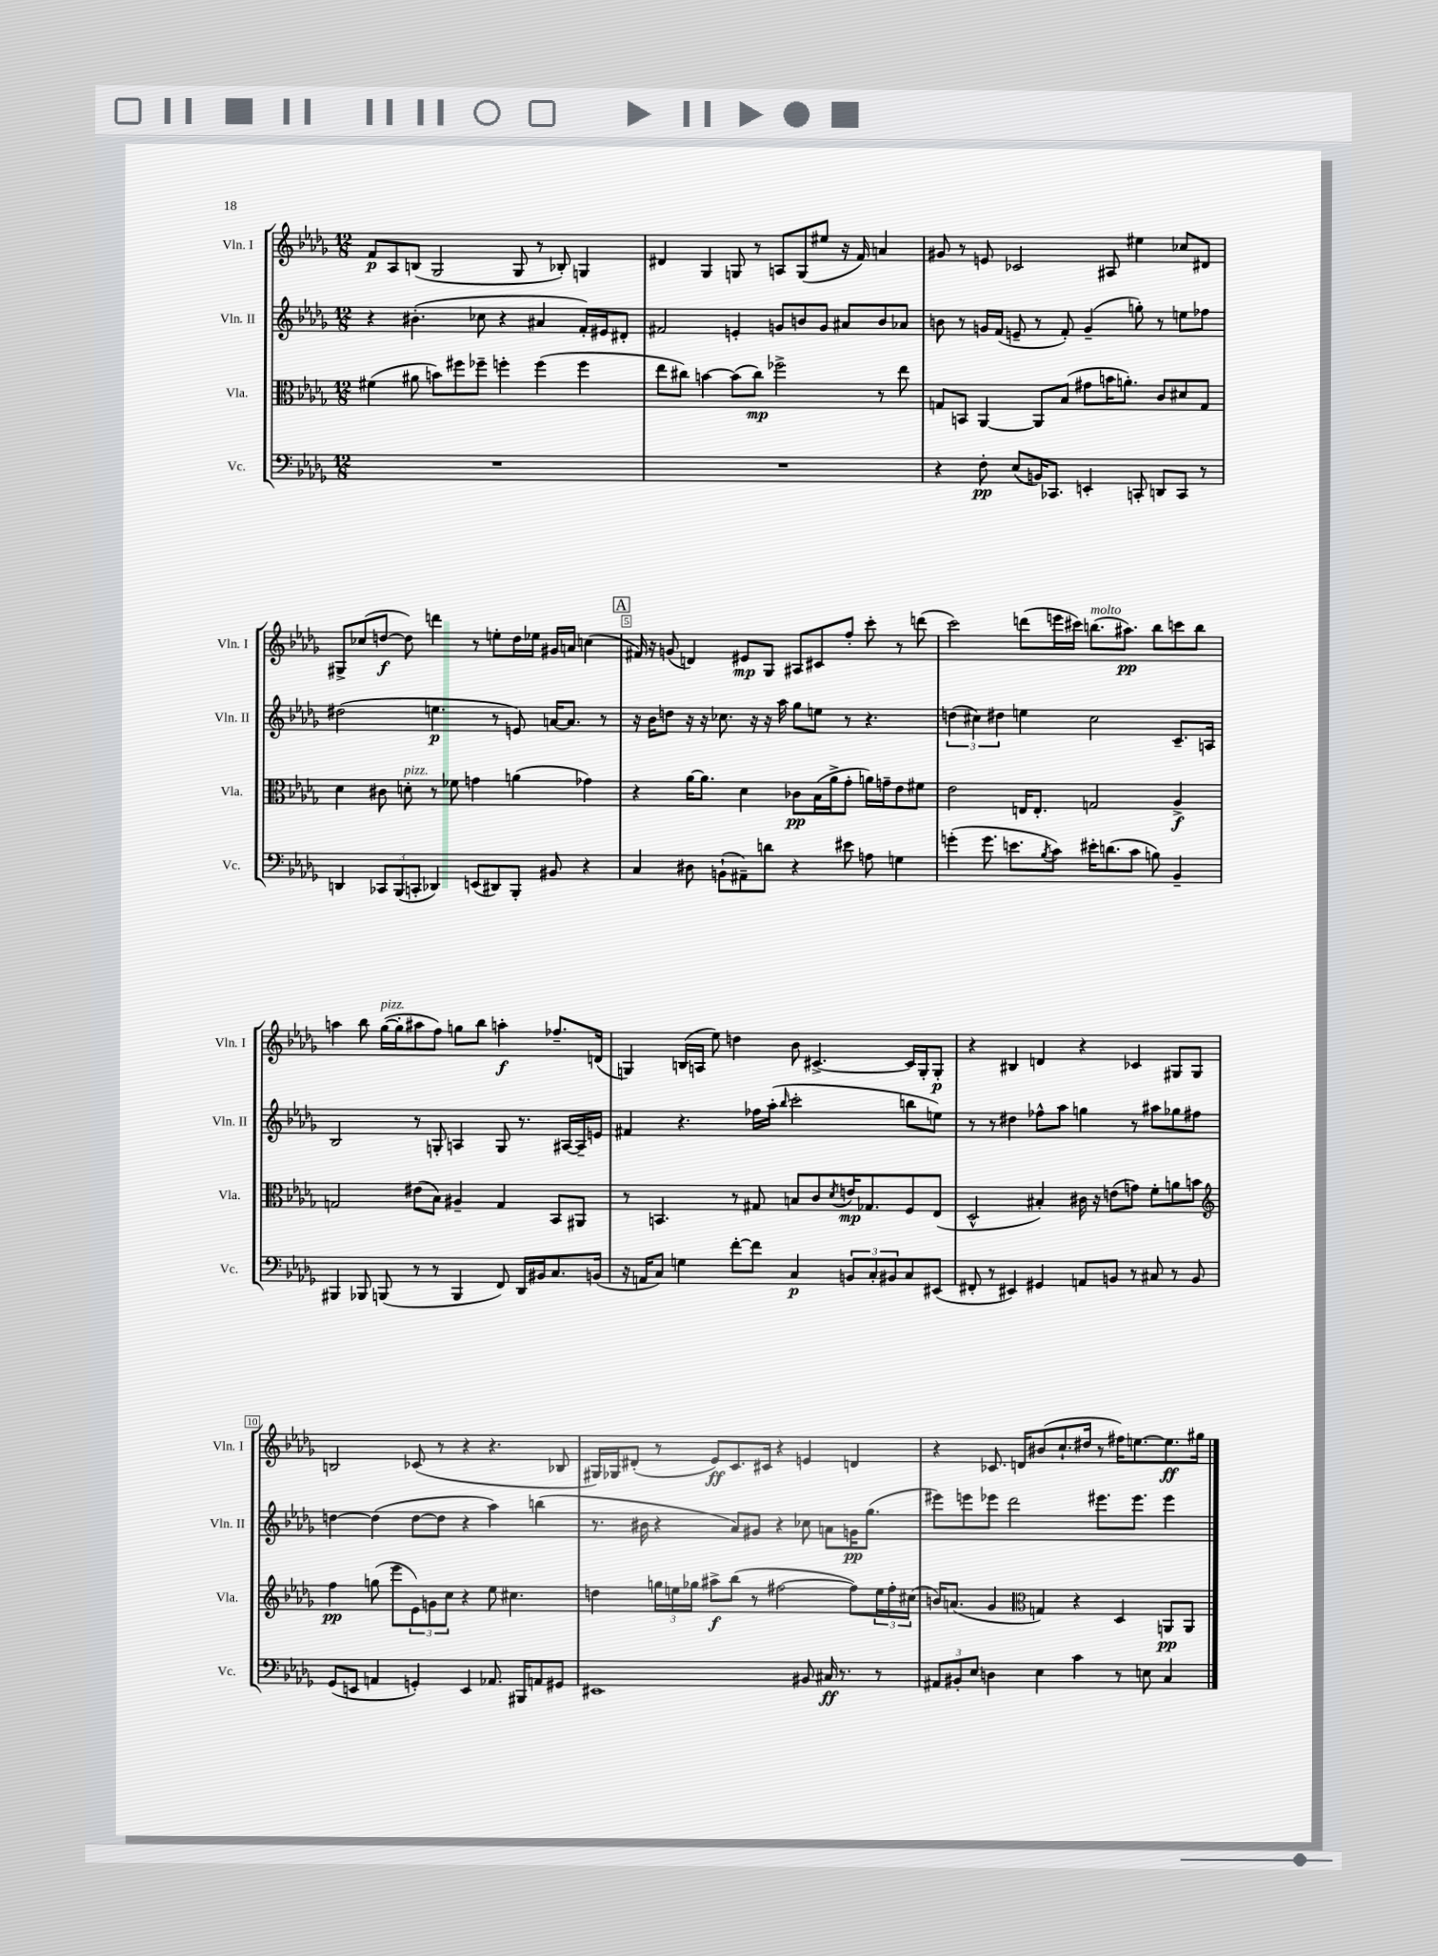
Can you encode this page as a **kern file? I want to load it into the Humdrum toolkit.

**kern	**dynam	**kern	**dynam	**kern	**dynam	**kern	**dynam
*part4	*part4	*part3	*part3	*part2	*part2	*part1	*part1
*staff4	*staff4	*staff3	*staff3	*staff2	*staff2	*staff1	*staff1
*I"Vc.	*	*I"Vla.	*	*I"Vln. II	*	*I"Vln. I	*
*I'Vc.	*	*I'Vla.	*	*I'Vln. II	*	*I'Vln. I	*
*clefF4	*	*clefC3	*	*clefG2	*	*clefG2	*
*k[b-e-a-d-g-]	*	*k[b-e-a-d-g-]	*	*k[b-e-a-d-g-]	*	*k[b-e-a-d-g-]	*
*M12/8	*	*M12/8	*	*M12/8	*	*M12/8	*
=1	=1	=1	=1	=1	=1	=1	=1
1.r	.	(4f#X\	.	4r	.	8f/L	p
.	.	.	.	.	.	8A-/	.
.	.	8a#X\	.	(4.b#X'\	.	(8Bn/J	.
.	.	8bn\L)	.	.	.	2G-/	.
.	.	8ff#X\	.	.	.	.	.
.	.	8ff-X~\J	.	8cc-X\	.	.	.
.	.	4ffn'\	.	4r	.	.	.
.	.	.	.	.	.	8G-/	.
.	.	(4ff\	.	4a#X/	.	8r	.
.	.	.	.	.	.	8B-X'/)	.
.	.	4ff\	.	16f'/LL)	.	4Gn/	.
.	.	.	.	16e#X/J	.	.	.
.	.	.	.	8d#X'/J	.	.	.
=2	=2	=2	=2	=2	=2	=2	=2
1.r	.	8ee-\L	.	2f#X/	.	4d#X/	.
.	.	8cc#X\J)	.	.	.	.	.
.	.	[4bn\	.	.	.	4G-/	.
.	.	(8b\L]	.	4en'/	.	8Gn/	.
.	.	8cc#\J)	mp	.	.	8r	.
.	.	2ff-X^\	.	8gn/L	.	8An/L	.
.	.	.	.	8bn/	.	(8G/	.
.	.	.	.	8g/J	.	8ee#X/J	.
.	.	.	.	8a#X/L	.	16r	.
.	.	.	.	.	.	16f/)	.
.	.	8r	.	8b/	.	4an/	.
.	.	8ee-\	.	8a-X/J	.	.	.
=3	=3	=3	=3	=3	=3	=3	=3
4r	.	8Gn/L	.	8bn\	.	8g#X/	.
.	.	8BBn/J	.	8r	.	8r	.
8F'\	pp	[4AA-/	.	16gn/LL	.	8en/	.
.	.	.	.	(16f/JJ	.	.	.
(8E-/L	.	.	.	8en~/	.	2c-X/	.
16BBn/K)	.	8AA-/L]	.	8r	.	.	.
8.CC-X/J	.	.	.	.	.	.	.
.	.	(8B-/J	.	8f'/)	.	.	.
4EEn'/	.	8g#X\L	.	(4g~/	.	.	.
.	.	16bn\K	.	.	.	8A#X/	.
.	.	8.an'\J)	.	.	.	.	.
8CCn'/	.	.	.	8ggn'\)	.	4ee#X\	.
8DDn/L	.	8c/L	.	8r	.	.	.
8CC/J	.	8d#X/	.	8een\L	.	8cc-X/L	.
8r	.	8G/J	.	8ff-X\J	.	8d#X/J	.
!!LO:LB:g=z
=4	=4	=4	=4	=4	=4	=4	=4
4DDn/	.	4d-\	.	(2dd#X\	.	8G#X^/L	.
.	.	.	.	.	.	(8cc-X/	.
12CC-X/L	.	8c#X\	.	.	.	[8ddn/J	f
(12BBB-/	.	.	.	.	.	.	.
!	!	!LO:TX:a:i:t=pizz.	!	!	!	!	!
.	.	8dn'\	.	.	.	8dd\])	.
12CCn'/J	.	.	.	.	.	.	.
4DD-X/)	.	8r	.	4.een\	p	4dddn\	.
.	.	8f-X\	.	.	.	.	.
(8EEn/L	.	4gn\	.	.	.	8r	.
8DD#X/)	.	.	.	8r	.	8een'\L	.
8BBB-'/J	.	(4an\	.	8en/)	.	16dd\L	.
.	.	.	.	.	.	16ee-X\JJ	.
8BB#X/	.	.	.	[16an/KL	.	16g#X/LL	.
.	.	.	.	8.a/J]	.	16an/JJ	.
4r	.	4g-X\)	.	.	.	(4ccn\	.
.	.	.	.	8r	.	.	.
!!LO:REH:place=s1:t=A
=5	=5	=5	=5	=5	=5	=5	=5
4C/	.	4r	.	16r	.	16f#X/)	.
.	.	.	.	16b-\KL	.	16r	.
.	.	.	.	8ddn\J	.	(8gn/	.
8D#X\	.	[16a-\KL	.	16r	.	4dn/)	.
.	.	8.a-\J]	.	16r	.	.	.
(8BBn`\L	.	.	.	8.cc-X\	.	.	.
8AA#X~\)	.	4d-\	.	.	.	8e#X/L	mp
.	.	.	.	16r	.	.	.
8dn\J	.	.	.	16r	.	8G-/J	.
.	.	.	.	16aa-\	.	.	.
4r	.	8c-X\L	pp	8gg-\L	.	8A#X/L	.
.	.	(16B-\L	.	8een\J	.	8c#X/	.
.	.	16a-^\J	.	.	.	.	.
8e#X\	.	8g-'\J	.	8r	.	8ff'/J	.
8An\	.	16an\LL)	.	4.r	.	8ccc'\	.
.	.	16gn~\J	.	.	.	.	.
4Gn\	.	8e-\	.	.	.	8r	.
.	.	8f#X\J	.	.	.	(8dddn\	.
=6	=6	=6	=6	=6	=6	=6	=6
(4gn'\	.	2e-\	.	(6ddn\	.	2ccc\)	.
.	.	.	.	6cc#X\)	.	.	.
8.g\	.	.	.	.	.	.	.
.	.	.	.	6dd#X\	.	.	.
8.en\L	.	.	.	.	.	.	.
.	.	16En/KL	.	4een\	.	(8dddn\L	.
.	.	8.E'/J	.	.	.	.	.
8qB-/	.	.	.	.	.	.	.
8c\J)	.	.	.	.	.	16eeen\L	.
.	.	.	.	.	.	16ccc#X\JJ)	.
!	!	!	!	!	!	!LO:TX:a:i:t=molto	!
16e#X'\KL	.	2Gn/	.	2cc#\	.	(8.bbn\L	.
(8.dn\	.	.	.	.	.	.	.
.	.	.	.	.	.	8.aa#X\J)	pp
8c\J	.	.	.	.	.	.	.
8Bn\)	.	.	.	.	.	8bb\L	.
4BB-~/	.	4A-^/	f	8.c~/L	.	8cccn\	.
.	.	.	.	.	.	8bb\J	.
.	.	.	.	16An/Jk	.	.	.
!!LO:LB:g=z
=7	=7	=7	=7	=7	=7	=7	=7
4BBB#X/	.	2Gn/	.	2B-/	.	4aan\	.
8BBB-X/	.	.	.	.	.	8bb-\	.
!	!	!	!	!	!	!LO:TX:a:i:t=pizz.	!
(8BBBn/	.	.	.	.	.	([16gg-\LL	.
.	.	.	.	.	.	16gg-'\J]	.
8r	.	(8e#X\L	.	8r	.	8aa#X\	.
8r	.	8B-\J)	.	8Gn'/	.	8ff\J)	.
4BBB/	.	4A#X~/	.	4An/	.	8ggn\L	.
.	.	.	.	.	.	8bb-\J	.
8FF/)	.	4G/	.	8G/	.	4aan'\	f
16DD-/LL	.	.	.	8.r	.	.	.
16BB#X/J	.	.	.	.	.	.	.
8.C/	.	8BB-/L	.	.	.	8.ff-X~/L	.
.	.	.	.	[16A#X/LL	.	.	.
.	.	8AA#X/J	.	16A#~/]	.	.	.
(16BBn/Jk	.	.	.	16en/JJ	.	(16dn/Jk	.
=8	=8	=8	=8	=8	=8	=8	=8
16r	.	8r	.	4f#X/	.	4Gn/)	.
16AAn/KL	.	.	.	.	.	.	.
8C/J)	.	4.BBn/	.	.	.	.	.
4Gn\	.	.	.	4.r	.	(16Bn/LL	.
.	.	.	.	.	.	16An/JJ	.
.	.	.	.	.	.	8ee-\)	.
[8f'\L	.	8r	.	.	.	4ddn\	.
8f\J]	.	8G#X/	.	16ff-X\LL	.	.	.
.	.	.	.	(16aa-'\JJ	.	.	.
.	.	.	.	16qqbb-/	.	.	.
4C/	p	8Bn/L	.	2ccc'\	.	8b-\	.
.	.	8c/	.	.	.	[4.c#X^/	.
.	.	8qd-/	.	.	.	.	.
12BBn/L	.	16en/K	mp	.	.	.	.
.	.	8.G-X/	.	.	.	.	.
12C'/	.	.	.	.	.	.	.
12BB#X/	.	.	.	.	.	.	.
8C/	.	8F/	.	8bbn\L	.	16c#/LL]	.
.	.	.	.	.	.	16G'/J	.
(8EE#X/J	.	(8E-/J	.	8een\J)	.	8G'/J	p
=9	=9	=9	=9	=9	=9	=9	=9
8FF#X'/	.	2D-^^/	.	8r	.	4r	.
8r	.	.	.	8r	.	.	.
4EE#X/)	.	.	.	4dd#X\	.	4B#X/	.
4GG#X/	.	4B#X'/)	.	8ff-X^^\L	.	4dn/	.
.	.	.	.	8aa-\J	.	.	.
8AAn/L	.	16c#X\	.	4ggn\	.	4r	.
.	.	16r	.	.	.	.	.
8BBn/J	.	(8en\L	.	.	.	.	.
8r	.	8gn\J)	.	8r	.	4c-X/	.
8C#X/	.	8f'\L	.	8aa#X\L	.	.	.
8r	.	8an\	.	8gg-X\	.	8G#X/L	.
8BB/	.	8bn\J	.	8ff#X\J	.	8G#/J	.
!!LO:LB:g=z
=10	=10	=10	=10	=10	=10	=10	=10
*	*	*clefG2	*	*	*	*	*
(8GG-/L	.	4ff\	pp	[4ddn\	.	2Bn/	.
8EEn/J	.	.	.	.	.	.	.
4AAn/	.	(8ggn\	.	(4dd\]	.	.	.
.	.	8eee-\L	.	.	.	.	.
4GGn'/)	.	12e-\)	.	[8dd\L	.	(8c-X/	.
.	.	12gn\	.	.	.	.	.
.	.	.	.	8dd\J]	.	8r	.
.	.	12cc\J	.	.	.	.	.
4EE/	.	4r	.	4r	.	4r	.
8.AA-X/	.	8ee-\	.	4aa-\)	.	4.r	.
.	.	4.cc#X\	.	.	.	.	.
16BBB#X/KL	.	.	.	.	.	.	.
8AAn/	.	.	.	(4bbn\	.	.	.
8GG#X/J	.	.	.	.	.	8B-X/	.
=11	=11	=11	=11	=11	=11	=11	=11
1EE#X	.	4ddn\	.	8.r	.	16G#X/LL)	.
.	.	.	.	.	.	16G-X/J	.
.	.	.	.	.	.	(8d#X'/J	.
.	.	.	.	16b#X\	.	.	.
.	.	24ggn\LL	.	4r	.	8r	.
.	.	24een\	.	.	.	.	.
.	.	24gg-X\JJ	.	.	.	.	.
.	.	8aa#X^\L	f	.	.	8e-/L)	ff
.	.	(8bb-\J	.	8a-/L)	.	8.c/	.
.	.	8r	.	8g#X/J	.	.	.
.	.	.	.	.	.	16c#X/Jk	.
.	.	[2ff#X\	.	4r	.	4r	.
8BB#X/	.	.	.	8cc-X\	.	4en/	.
16C#X/	ff	.	.	8an\L	.	.	.
8.r	.	.	.	.	.	.	.
.	.	8ff#\L])	.	16gn\K	pp	4dn/	.
.	.	.	.	(8.gg-\J	.	.	.
8r	.	24ee\L	.	.	.	.	.
.	.	24ff#'\	.	.	.	.	.
.	.	(24cc#X\JJ	.	.	.	.	.
=12	=12	=12	=12	=12	=12	=12	=12
12AA#X/L	.	16bn/KL)	.	8eee#X\L)	.	4r	.
.	.	(8.an/J	.	.	.	.	.
12BB#X'/	.	.	.	.	.	.	.
.	.	.	.	8eeen\	.	.	.
12E-/J	.	.	.	.	.	.	.
4Dn\	.	4g-/	.	8eee-X\J	.	8.c-X/	.
.	.	.	.	2ddd-\	.	.	.
.	.	.	.	.	.	16dn/KL	.
*	*	*clefC3	*	*	*	*	*
4E-\	.	4Gn/)	.	.	.	(8b#X/	.
.	.	.	.	.	.	8.cc`/	.
4c\	.	4r	.	.	.	.	.
.	.	.	.	.	.	16dd#X/Jk	.
.	.	.	.	8.eee#X\L	.	8r	.
8r	.	4D-/	.	.	.	16ff#X\KL)	.
.	.	.	.	8.eee#\J	.	[8.een\	.
8En\	.	.	.	.	.	.	.
4C/	.	8AAn/L	pp	4eee#\	.	8.ee\]	ff
.	.	8AA/J	.	.	.	.	.
.	.	.	.	.	.	16gg#X\Jk	.
==	==	==	==	==	==	==	==
*-	*-	*-	*-	*-	*-	*-	*-
